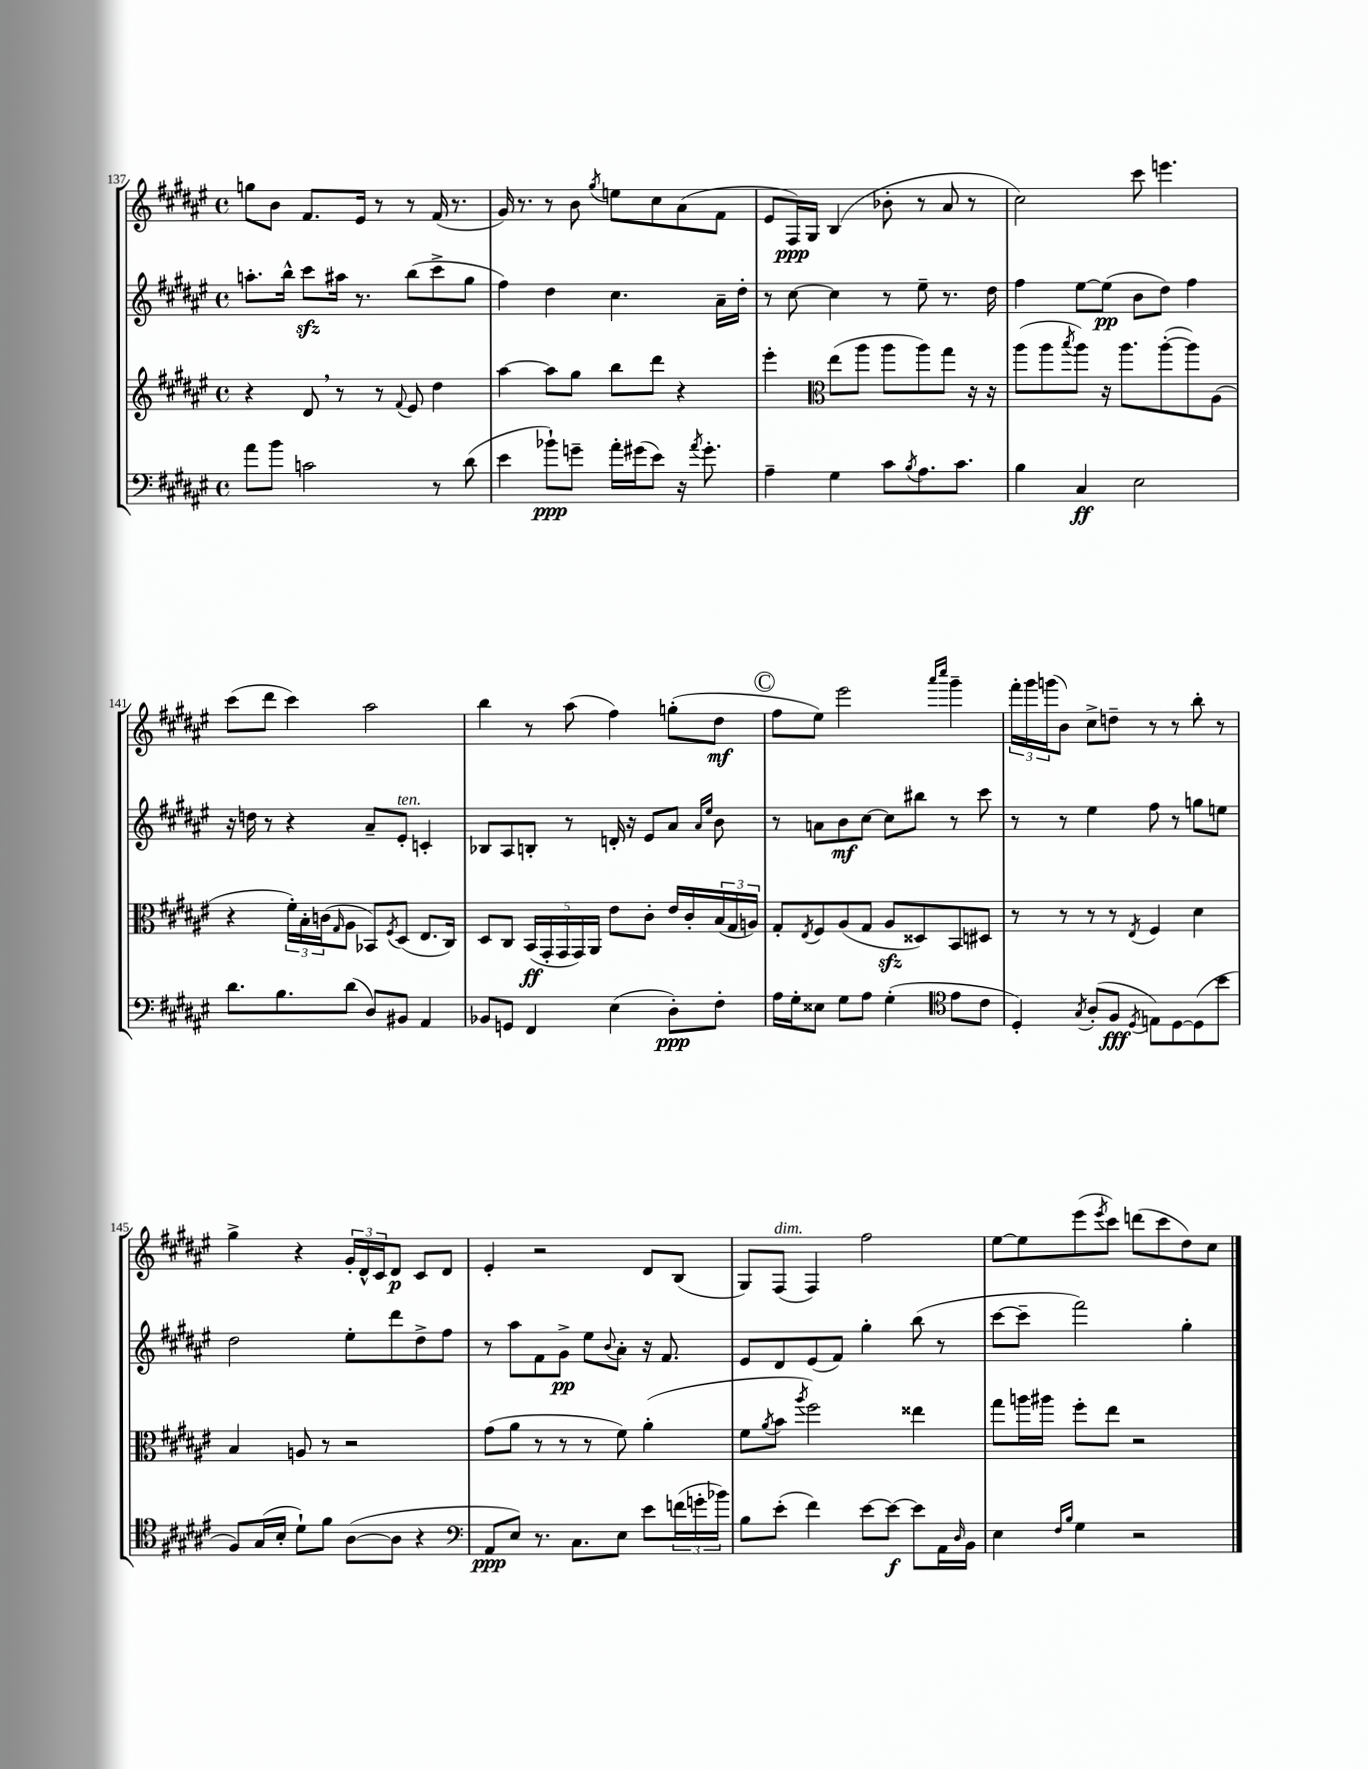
<<
\new StaffGroup <<
\new Staff = "s0" {
    \clef treble \key fis \major \defaultTimeSignature \time 4/4
    g''8 b'8 fis'8. eis'16 r8 r8 fis'16( r8. |
    gis'16) r8. r8 b'8 \acciaccatura { gis''8 } e''8 cis''8 ais'8( fis'8 |
    eis'8 fis16\ppp) gis16 b4( bes'8-. r8 ais'8 r8 |
    cis''2) cis'''8 e'''4. |
    cis'''8( dis'''8 cis'''4) ais''2 |
    b''4 r8 ais''8( fis''4) g''8-.( dis''8\mf |
    \mark \markup { \circle "C" } fis''8 eis''8) eis'''2 \grace { ais'''16 cis''''16 } gis'''4-- |
    \tuplet 3/2 { fis'''16-. gis'''16 g'''16( } b'8) cis''8-> d''8-- r8 r8 b''8-. r8 |
    gis''4-> r4 \tuplet 3/2 { gis'16-. dis'16-^ cis'16 } dis'8\p cis'8 dis'8 |
    eis'4-. r2 dis'8 b8( |
    gis8) fis8^\markup { \italic "dim." }( fis4) fis''2 |
    eis''8~ eis''8 eis'''8( \acciaccatura { eis'''8 } cis'''8) d'''8( cis'''8 dis''8) cis''8 \bar "|." |
}
\new Staff = "s1" {
    \clef treble \key fis \major \defaultTimeSignature \time 4/4
    a''8.-. b''16-^ cis'''8\sfz ais''16 r8. b''8( cis'''8-> gis''8 |
    fis''4) dis''4 cis''4. ais'16-- dis''16-. |
    r8 cis''8~ cis''4 r8 eis''8-- r8. dis''16 |
    fis''4 eis''8~ eis''8\pp( b'8 dis''8) fis''4 |
    r16 d''16 r8 r4 ais'8-- eis'8-.^\markup { \italic "ten." } c'4-. |
    bes8 ais8 b8-. r8 d'16-. r16 eis'8 ais'8 \grace { ais'16 eis''16 } b'8 |
    \mark \markup { \circle "C" } r8 a'8 b'8\mf cis''8~ cis''8 bis''8 r8 cis'''8 |
    r8 r8 eis''4 fis''8 r8 g''8 e''8 |
    dis''2 eis''8-. dis'''8 dis''8-> fis''8 |
    r8 ais''8 fis'8 gis'8->\pp eis''8 \appoggiatura { b'8 } ais'8-. r16 fis'8. |
    eis'8 dis'8 eis'8( fis'8) gis''4-. b''8( r8 |
    cis'''8~ cis'''8-- fis'''2) gis''4-. \bar "|." |
}
\new Staff = "s2" {
    \clef treble \key fis \major \defaultTimeSignature \time 4/4
    r4 dis'8 \breathe r8 r8 \appoggiatura { fis'8 } eis'8 dis''4 |
    ais''4~ ais''8 gis''8 b''8 dis'''8 r4 |
    eis'''4-. \clef alto eis''8( ais''8 ais''8 ais''8) gis''8 r16 r16 |
    ais''8( ais''8 \acciaccatura { b''8 } ais''8) r16 ais''8. ais''8~-.( ais''8) ais8( |
    r4 \tuplet 3/2 { fis'16-.) b16-. c'16( } \grace { gis16 } ais8 bes,8) \acciaccatura { fis8 } dis8( eis8. cis16) |
    dis8 cis8 \tuplet 5/4 { b,16\ff( gis,16-. gis,16 gis,16) ais,16 } eis'8 cis'8-. eis'16 cis'16-. \tuplet 3/2 { b16( gis16 a16) } |
    \mark \markup { \circle "C" } gis8-. \acciaccatura { eis8 } fis8 ais8( gis8 ais8\sfz disis8) b,8 dis8 |
    r8 r8 r8 r8 \acciaccatura { eis8 } fis4 dis'4 |
    b4 a8 r8 r2 |
    gis'8( ais'8 r8 r8 r8 fis'8) ais'4-.( |
    fis'8 \acciaccatura { ais'8 } b'8 \acciaccatura { ais''8 } fis''2) eisis''4 |
    gis''8 a''16 ais''16 fis''8-. eis''8 r2 \bar "|." |
}
\new Staff = "s3" {
    \clef bass \key fis \major \defaultTimeSignature \time 4/4
    ais'8 b'8 c'2 r8 dis'8( |
    eis'4 bes'8-!\ppp) g'8-- ais'16-. gis'16( eis'8) r16 \acciaccatura { ais'8 } gis'8.-. |
    ais4-- gis4 cis'8 \acciaccatura { b8 } ais8. cis'8. |
    b4 cis4\ff eis2 |
    dis'8. b8. dis'8( dis8) bis,8 ais,4 |
    bes,8 g,8 fis,4 eis4( dis8-.\ppp) fis8-. |
    \mark \markup { \circle "C" } ais16 gis16-. eisis8 gis8 ais8 gis4-.( \clef tenor eis'8 cis'8 |
    dis4-.) \acciaccatura { gis8 } ais8-.( fis8\fff \acciaccatura { dis8 } e8) dis8~ dis8( b'8 |
    fis8) gis16( b16-. dis'8-!) fis'8 ais8~( ais8 r4 |
    \clef bass ais,8\ppp eis8) r8. cis8. eis8 eis'8 \tuplet 3/2 { f'16( g'16-. bes'16) } |
    b8 eis'8-.( fis'4) eis'8~ eis'8~\f eis'8 ais,16 \grace { dis16 } b,16 |
    eis4 \grace { fis16 b16 } gis4 r2 \bar "|." |
}
>>
>>
\layout { \context { \Score currentBarNumber = #137 } }
